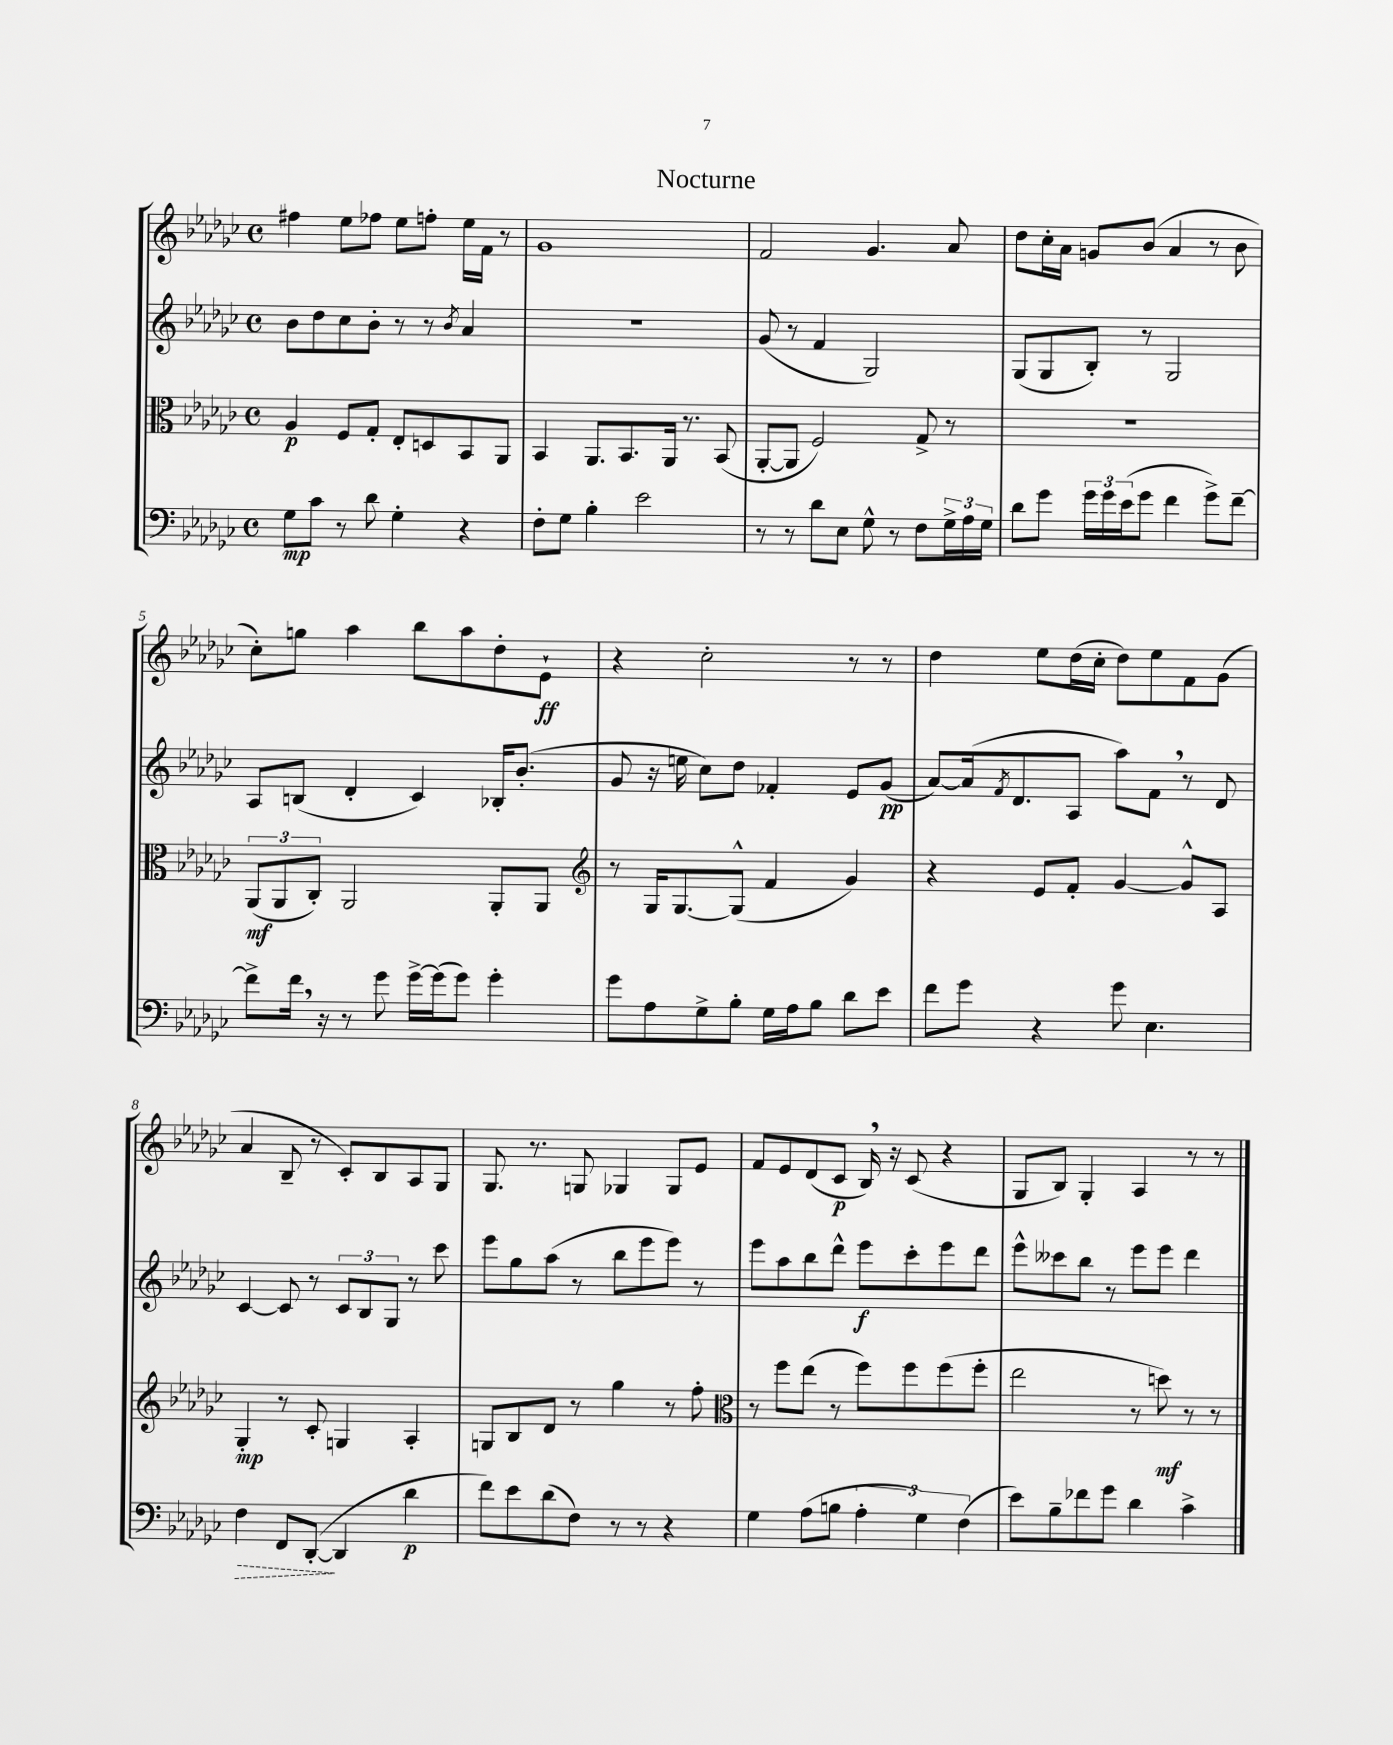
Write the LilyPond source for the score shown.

\header { title = "Nocturne" }
<<
\new StaffGroup <<
\new Staff = "s0" {
    \clef treble \key ges \major \defaultTimeSignature \time 4/4
    fis''4 ees''8 fes''8 ees''8 f''8-. ees''16 f'16 r8 |
    ges'1 |
    f'2 ges'4. aes'8 |
    des''8 ces''16-. aes'16 g'8 bes'8( aes'4 r8 bes'8 |
    ces''8-.) g''8 aes''4 bes''8 aes''8 des''8-. ees'8-!\ff |
    r4 ces''2-. r8 r8 |
    des''4 ees''8 des''16( ces''16-. des''8) ees''8 f'8 ges'8( |
    aes'4 bes8-- r8 ces'8-.) bes8 aes8 ges8 |
    ges8. r8. g8 ges4 ges8 ees'8 |
    f'8 ees'8 des'8( ces'8\p bes16) \breathe r16 ces'8( r4 |
    ges8 bes8) ges4-. aes4 r8 r8 \bar "|." |
}
\new Staff = "s1" {
    \clef treble \key ges \major \defaultTimeSignature \time 4/4
    bes'8 des''8 ces''8 bes'8-. r8 r8 \acciaccatura { bes'8 } aes'4 |
    R1 |
    ges'8( r8 f'4 ges2) |
    ges8( ges8 bes8-.) r8 ges2 |
    aes8 b8( des'4-. ces'4) bes16-. bes'8.-.( |
    ges'8 r16 e''16 ces''8) des''8 fes'4-. ees'8 ges'8\pp( |
    aes'8~) aes'16( \acciaccatura { f'8 } des'8. aes8 aes''8) f'8 \breathe r8 des'8 |
    ces'4~ ces'8 r8 \tuplet 3/2 { ces'8 bes8 ges8 } r8 ces'''8 |
    ees'''8 ges''8 aes''8( r8 bes''8 ees'''8 ees'''8) r8 |
    ees'''8 aes''8 bes''8 des'''8-^ ees'''8\f ces'''8-. ees'''8 des'''8 |
    ees'''8-^ ceses'''8 bes''8 r8 ees'''8 ees'''8 des'''4 \bar "|." |
}
\new Staff = "s2" {
    \clef alto \key ges \major \defaultTimeSignature \time 4/4
    aes4\p f8 ges8-. ees8-. d8 bes,8 aes,8 |
    bes,4 aes,8. bes,8. aes,16 r8. bes,8( |
    aes,8~-. aes,8 f2) ges8-> r8 |
    R1 |
    \tuplet 3/2 { aes,8\mf( aes,8 ces8-.) } aes,2 aes,8-. aes,8 |
    \clef treble r8 ges16 ges8.~ ges8-^( f'4 ges'4) |
    r4 ees'8 f'8-. ges'4~ ges'8-^ aes8 |
    ges4-.\mp r8 ces'8-. g4 aes4-. |
    g8 bes8 des'8 r8 ges''4 r8 f''8-. |
    \clef alto r8 f''8 ees''8( r8 f''8) f''8 f''8( f''8-. |
    ees''2 r8 d''8\mf) r8 r8 \bar "|." |
}
\new Staff = "s3" {
    \clef bass \key ges \major \defaultTimeSignature \time 4/4
    ges8\mp ces'8 r8 des'8 ges4-. r4 |
    f8-. ges8 bes4-. ees'2 |
    r8 r8 des'8 ees8 ges8-^ r8 f8 \tuplet 3/2 { ges16-> aes16 ges16 } |
    des'8 ges'8 \tuplet 3/2 { ges'16 ges'16 ees'16( } ges'8 f'4 ges'8->) f'8~-- |
    f'8-> f'16 \breathe r16 r8 ges'8 ges'16~-> ges'16( ges'8) ges'4-. |
    ges'8 aes8 ges8-> bes8-. ges16 aes16 bes8 des'8 ees'8 |
    f'8 ges'8 r4 ges'8 ees4. |
    \once \override Hairpin.style = #'dashed-line f4\> f,8 des,8~-.\!( des,4 des'4\p |
    f'8) ees'8 des'8( f8) r8 r8 r4 |
    ges4 aes8( b8 \tuplet 3/2 { aes4-. ges4) f4( } |
    ees'8) bes8-- fes'8 ges'8 des'4 ces'4-> \bar "|." |
}
>>
>>
